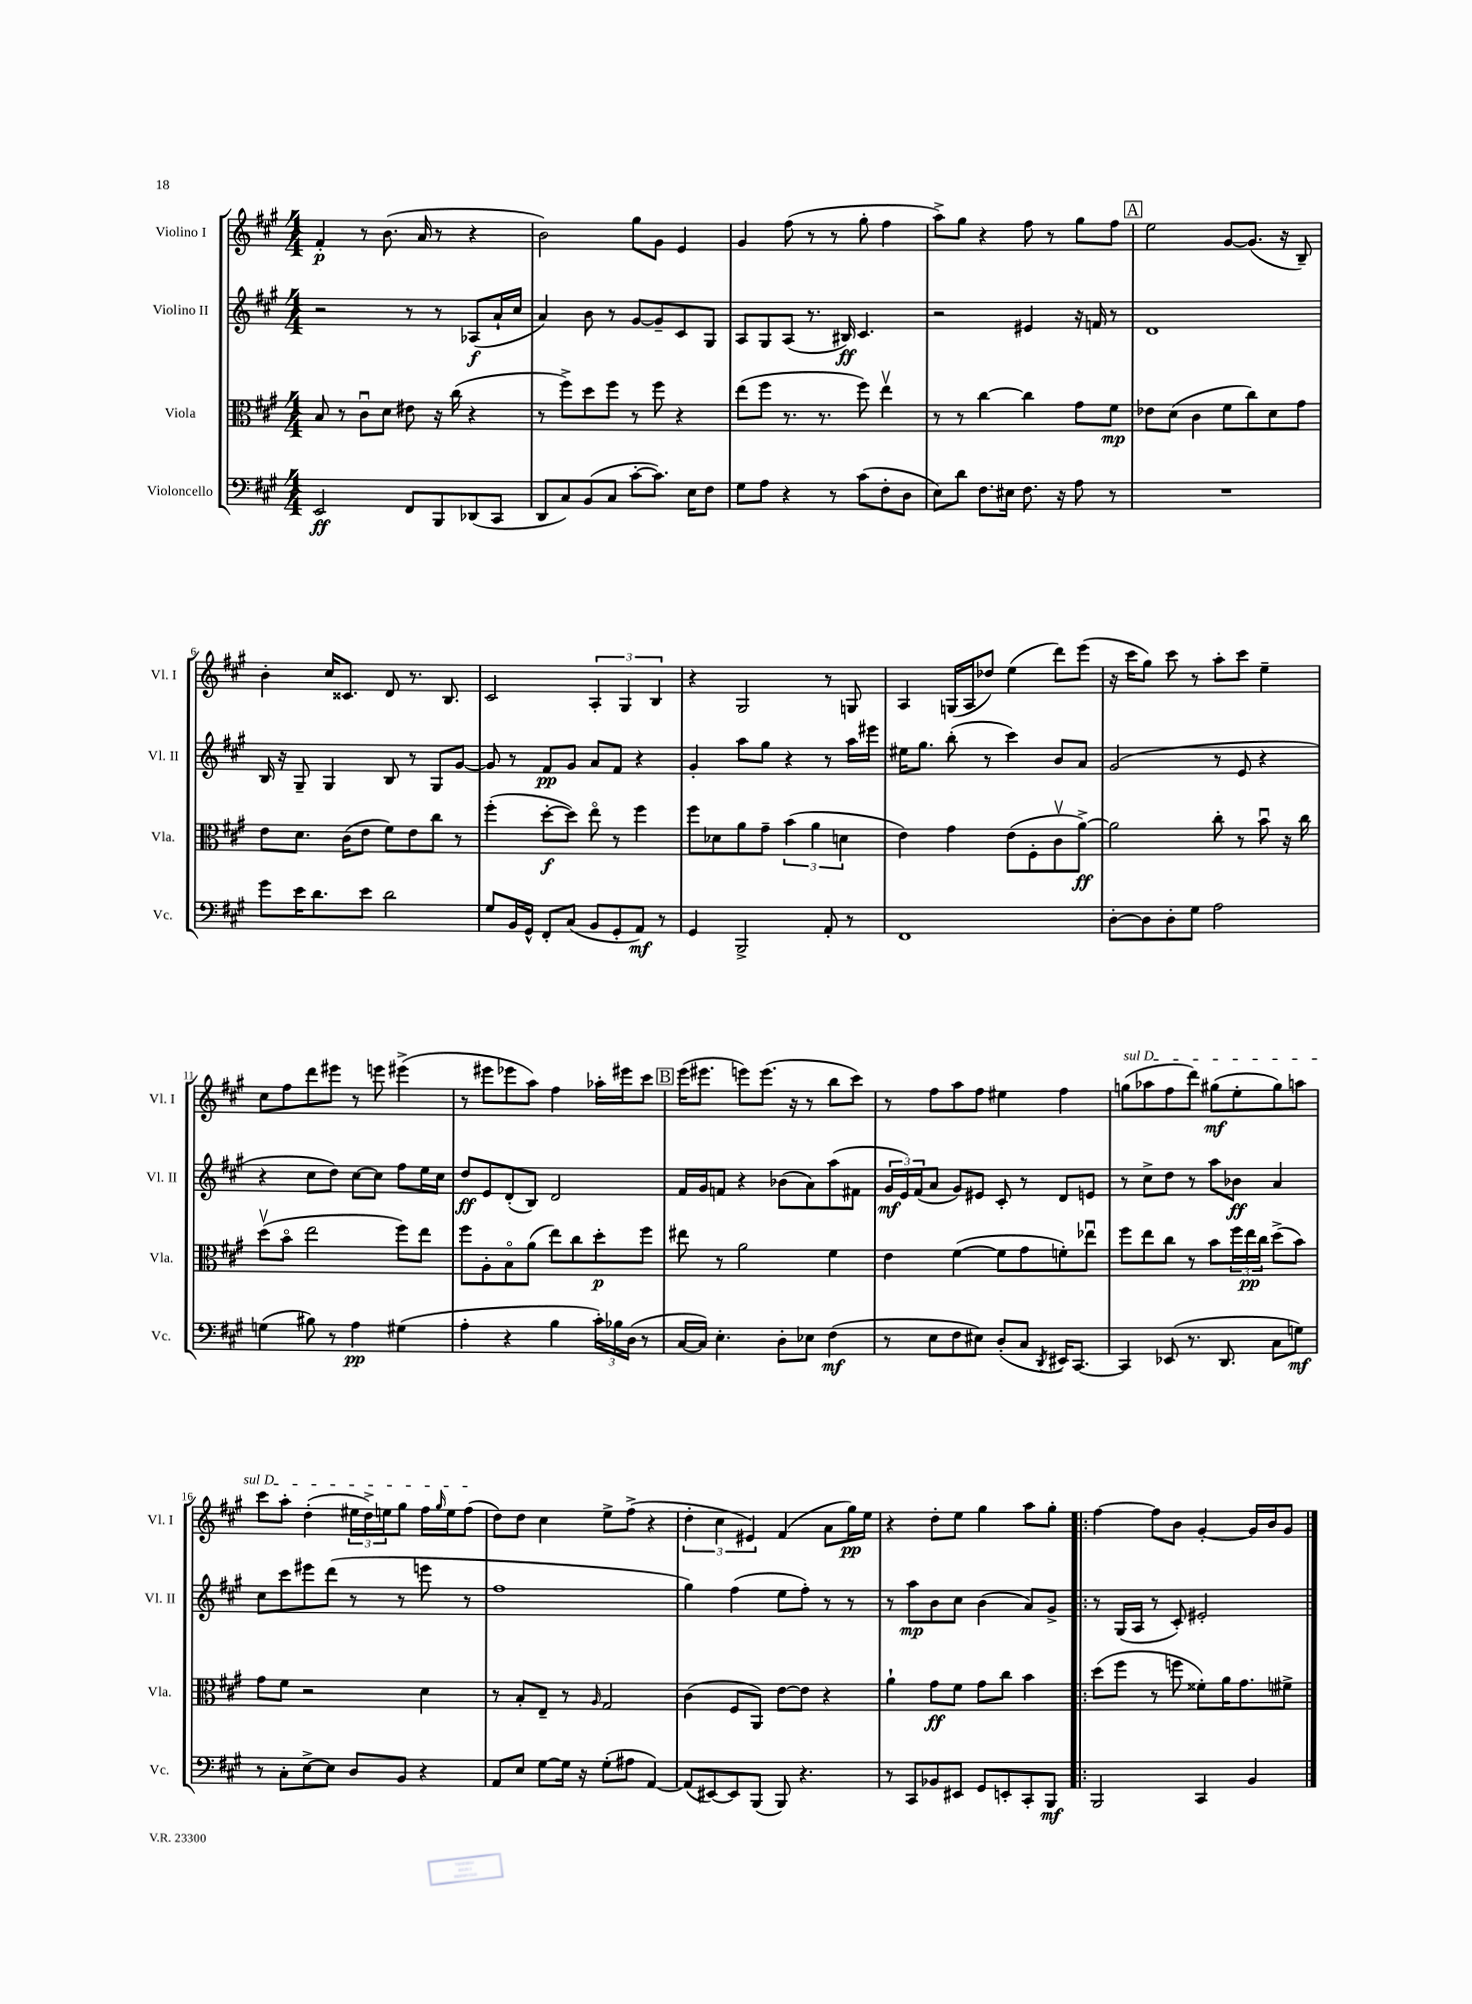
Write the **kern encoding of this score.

**kern	**kern	**kern	**kern
*staff4	*staff3	*staff2	*staff1
*clefF4	*clefC3	*clefG2	*clefG2
*k[f#c#g#]	*k[f#c#g#]	*k[f#c#g#]	*k[f#c#g#]
*M4/4	*M4/4	*M4/4	*M4/4
2EE/	8B/	2r	4f#'/
.	8r	.	.
.	8c#u\L	.	8r
.	8d\J	.	(8.b\
8FF#/L	8e#\	8r	.
.	.	.	16a/
8BBB/	16r	8r	8r
.	(16cc#\	.	.
(8DD-/	4r	(8A-/L	4r
8CC#/J	.	16a`/L	.
.	.	16cc#/JJ	.
=	=	=	=
8DD/L	8r	4a/)	2b\)
8C#/)	8ff#^\L)	.	.
(8BB/	8dd\	8b\	.
8C#/J	8ff#\J	8r	.
[8c#'\L	8r	[8g#/L	8gg#\L
8.c#\]J)	8ff#\	8g#~/]	8g#\J
.	4r	8c#/	4e/
16E\LK	.	.	.
8F#\J	.	8G#/J	.
=	=	=	=
8G#\L	(8ee\L	8A/L	4g#/
8A\J	8ff#\J	8G#/	.
4r	8.r	(8A/J	(8ff#\
.	.	8.r	8r
.	8.r	.	.
8r	.	.	8r
.	.	16B#/)	.
(8c#\L	8ff#\)	4.c#/	8gg#'\
8F#'\	4eev\	.	4ff#\
8D\J	.	.	.
=	=	=	=
8E\L)	8r	2r	8aa^\L)
8d\J	8r	.	8gg#\J
8.F#\L	[4cc#\	.	4r
16E#\Jk	.	.	.
8.F#\	4cc#\]	4e#/	8ff#\
.	.	.	8r
16r	.	.	.
8A\	8g#\L	16r	8gg#\L
.	.	16f/	.
8r	8f#\J	8r	8ff#\J
=	=	=	=
1r	8e-\L	1d	2ee\
.	(8d\J	.	.
.	4c#\	.	.
.	8f#\L	.	[8g#/L
.	8cc#\)	.	(8.g#/]J
.	8d\	.	.
.	.	.	16r
.	8g#\J	.	8B~/)
=	=	=	=
8g#\L	8e\L	16B/	4b'\
.	.	16r	.
16e\K	8.d\J	8G#~/	.
8.d\	.	.	.
.	.	4G#/	16cc#/LK
.	(16c#\LK	.	8.c##/J
8e\J	8e\J	.	.
2d\	8f#\L)	8B/	8d/
.	8e\	8r	8.r
.	8cc#\J	8G#/L	.
.	.	.	8.B/
.	8r	[8g#/J	.
=	=	=	=
8G#/L	(4ff#'\	8g#/]	2c#/
16BB/L	.	8r	.
16GG#^^/JJ	.	.	.
8FF#'/L	[8dd'\L	8f#/L	.
(8C#/J	8dd\]J)	8g#/J	.
8BB/L	8eeo\	8a/L	6A'/
8GG#'/	8r	8f#/J	.
.	.	.	6G#/
8AA/J)	4ff#\	4r	.
.	.	.	6B/
8r	.	.	.
=	=	=	=
4GG#/	8ff#\L	4g#'/	4r
.	8d-\	.	.
2BBB^/	8a\	8aa\L	2G#/
.	8g#~\J	8gg#\J	.
.	(6b\	4r	.
.	6a\	.	.
8AA'/	.	8r	8r
.	6d\	.	.
8r	.	16aa\LL	8G/
.	.	16eee#\JJ	.
=	=	=	=
1FF#	4e\)	16ee#\LK	4A/
.	.	8.gg#\J	.
.	4g#\	(8bb'\	(16G/LL
.	.	.	16A/J
.	.	8r	8dd-/J)
.	(8e\L	4ccc#\)	(4ee\
.	8F#'\	.	.
.	8c#v\	8b/L	8ddd\L)
.	[8a^\J)	8a/J	(8eee\J
=	=	=	=
[8D'\L	2a\]	(2g#/	16r
.	.	.	16ccc#\LK
8D\]	.	.	8gg#\J)
8D'\	.	.	8ccc#\
8G#\J	.	.	8r
2A\	8cc#'\	8r	8aa'\L
.	8r	8e/	8ccc#\J
.	8bu\	4r	4ee~\
.	16r	.	.
.	16cc#\	.	.
=	=	=	=
(4G\	(8ddv\L	4r	8cc#\L
.	8bo\J	.	8ff#\
8B#\)	2ee\	8cc#\L	8ddd\
8r	.	8dd\J)	8eee#\J
4A\	.	[8cc#\L	8r
.	.	8cc#\]J	8eee\
(4G#\	8ff#\L)	8ff#\L	(4eee#^\
.	8ee\J	16ee\L	.
.	.	16cc#\JJ	.
=	=	=	=
4A'\	8ff#\L	8dd/L	8r
.	8A'\	8e/	8eee#\L
4r	8Bo\	(8d'/	8eee-\
.	(8a\J	8B/J)	8aa\J)
4B\	8ee\L)	2d/	4ff#\
.	8cc#\	.	.
24c#'\LL)	8dd'\	.	16aa-'\LL
24B-\	.	.	.
.	.	.	16eee#\J
(24D\JJ	.	.	.
8r	8ff#\J	.	8ccc#\J
=	=	=	=
[16C#/LL	8ee#\	16f#/LL	(16eee\LK
16C#/]JJ)	.	16g#/J	8.eee#\J
4.E'\	8r	8f/J	.
.	2a\	4r	8eee\L)
.	.	.	(8.eee\J
8D'\L	.	(8b-\L	.
.	.	.	16r
8E-\J	.	8a\)	8r
(4F#\	4f#\	(8aa\	8bb\L
.	.	8f#\J	8ccc#\J)
=	=	=	=
8r	4e\	24g#/LL	8r
.	.	24e/)	.
.	.	(24f#/J	.
8E\L	.	8a/J	8ff#\L
8F#\	([4f#\	8g#/L)	8aa\
8E#\J)	.	8e#/J	8ff#\J
(8D'/L	8f#\]L	8c#'/	4ee#\
8C#/J	8g#\	8r	.
8qDD/	.	.	.
16EE#/LK)	8f'\)	8d/L	4ff#\
[8.CC#/J	.	.	.
.	8ee-u\J	8e/J	.
=	=	=	=
4CC#/]	8ff#\L	8r	(8gg\L
.	8ee\	8cc#^\L	8aa-\
(8EE-/	8cc#\J	8dd\J	8ff#\
8.r	8r	8r	8ddd\J)
.	8b\L	8aa\L	(8gg#\L
8.DD/	.	.	.
.	24ff#\L	8b-\J	8ee'\
.	24ee\	.	.
.	24cc#\JJ	.	.
8C#\L	(8dd^\L	4a/	8gg#\)
8G\J)	8b\J)	.	8aa\J
=	=	=	=
8r	8g#\L	8cc#\L	8ccc#\L
8C#'\L	8f#\J	8ccc#\	8aa'\J
[8E^\	2r	8eee#\	(4dd'\
8E\]J	.	(8ddd\J	.
8D/L	.	8r	24ee#\LL
.	.	.	24dd^\)
.	.	.	24ee\J
8BB/J	.	8r	8gg#\J
4r	4d\	8eee\	16ff#\LL
.	.	.	16qqgg#/
.	.	.	16ee\J
.	.	8r	(8ff#\J
=	=	=	=
8AA/L	8r	1ff#	8dd\L)
8E/J	8B'/L	.	8dd\J
[8G#\L	8E~/J	.	4cc#\
16G#\]Jk	8r	.	.
16r	.	.	.
.	16qqA/	.	.
(8G#'\L	2G#/	.	8ee^\L
8A#\J	.	.	(8ff#^\J
[4AA/)	.	.	4r
=	=	=	=
(8AA/]L	(4c#\	4gg#\)	6dd'\
[8EE#/)	.	.	.
.	.	.	6cc#\
8EE#/]	8F#/L	(4ff#\	.
.	.	.	6e#/)
(8BBB/J	8AA/J)	.	.
8BBB/)	[8e\L	8ee\L	(4f#/
4.r	8e\]J	8ff#'\J)	.
.	4r	8r	8a\L
.	.	8r	16gg#\L)
.	.	.	16ee\JJ
=	=	=	=
8r	4a`\	8r	4r
8CC#/L	.	8aa\L	.
8BB-/	8g#\L	8b\	8dd'\L
8EE#/J	8f#\J	8cc#\J	8ee\J
8GG#/L	8g#\L	(4b\	4gg#\
8EE'/	8cc#\J	.	.
8CC#'/	4b\	8a/L)	8aa\L
8BBB/J	.	8g#^/J	8gg#'\J
=!|:	=!|:	=!|:	=!|:
2BBB/	(8dd\L	8r	[4ff#\
.	8ff#\J	(16G#/LL	.
.	.	16A/JJ	.
.	8r	8r	8ff#\]L
.	8ff\	8c#'/)	8b\J
4CC#/	8f##'\L)	2e#'/	[4g#'/
.	16a\K	.	.
.	8.g#\	.	.
4BB/	.	.	16g#/]LL
.	.	.	16b/J
.	8f#^\J	.	8g#/J
==	==	==	==
*-	*-	*-	*-
